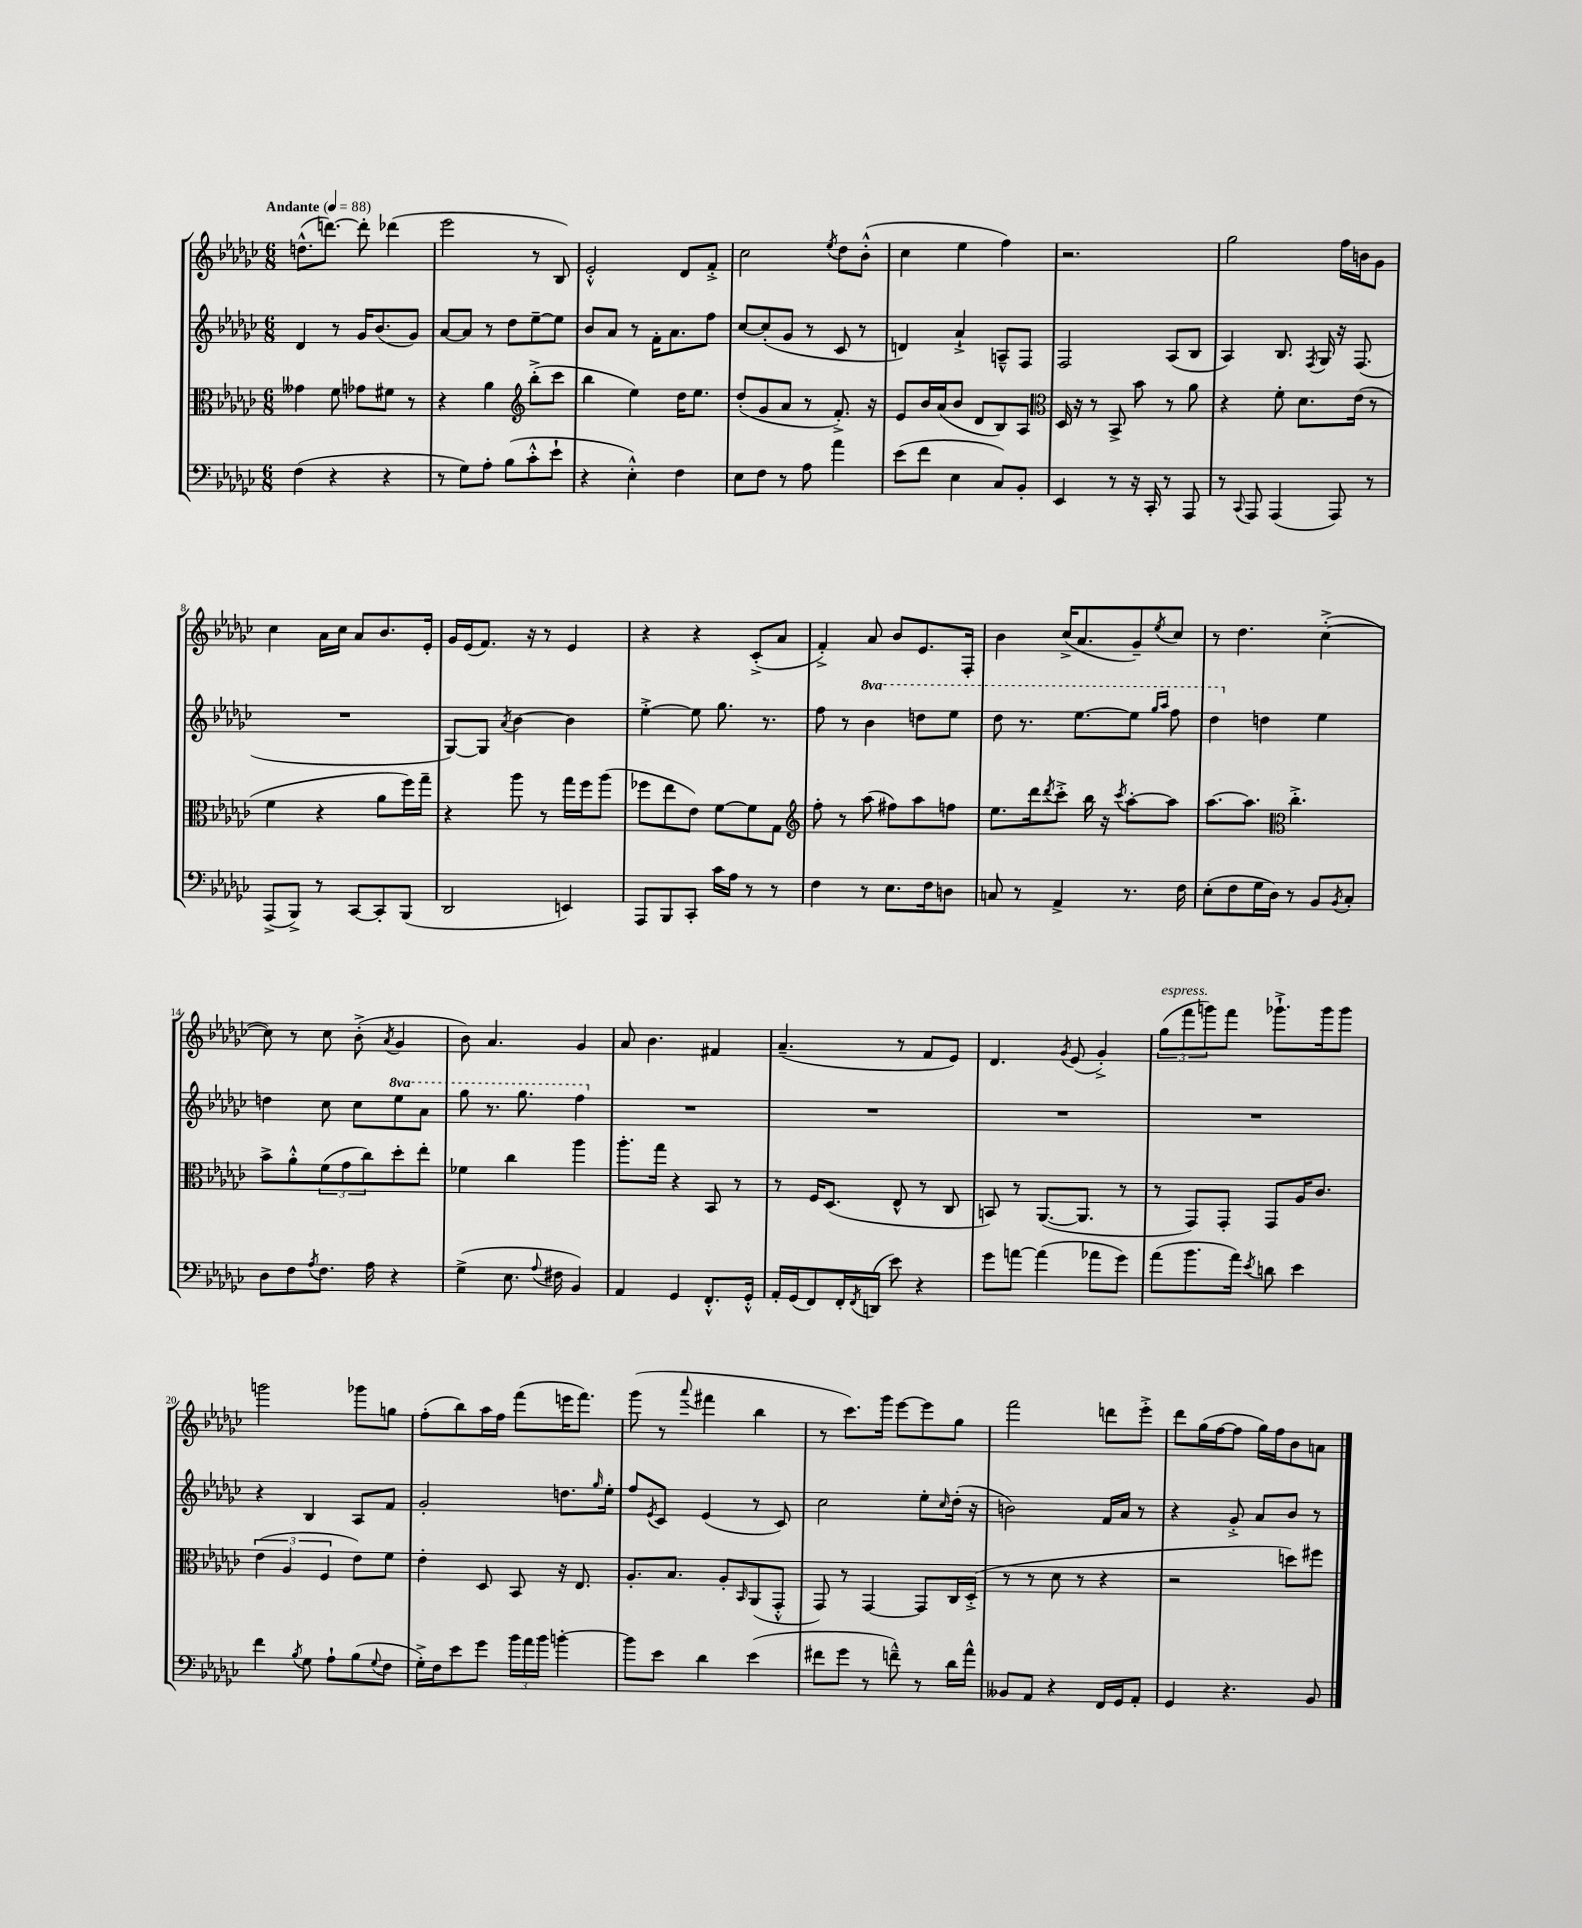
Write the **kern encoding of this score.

**kern	**kern	**kern	**kern
*part4	*part3	*part2	*part1
*staff4	*staff3	*staff2	*staff1
*clefF4	*clefC3	*clefG2	*clefG2
*k[b-e-a-d-g-c-]	*k[b-e-a-d-g-c-]	*k[b-e-a-d-g-c-]	*k[b-e-a-d-g-c-]
*M6/8	*M6/8	*M6/8	*M6/8
*MM88	*MM88	*MM88	*MM88
=1	=1	=1	=1
!	!	!	!LO:TX:a:B:t=Andante
(4F\	4g--X\	4d-/	(8.ddn^^\L
.	.	.	[8.dddn\J)
4r	8f\	8r	.
.	8g-X\L	16g-/KL	8ddd'\]
.	.	(8.b-/	.
4r	8f#X\J	.	(4ddd-X\
.	8r	8g-/J)	.
=2	=2	=2	=2
8r	4r	[8a-/L	2eee-\
8G-\L)	.	8a-/J]	.
8A-'\J	4a-\	8r	.
(8B-\L	.	8dd-\L	.
*	*clefG2	*	*
8c-'^^\	(8bb-'^\L	[8ee-~\	8r
8e-`\J	8ccc-\J	8ee-\J]	8B-/)
=3	=3	=3	=3
4r	4bb-\	8b-/L	2e-'^^/
.	.	8a-/J	.
4E-'^^\)	4ee-\)	8r	.
.	.	16f'\KL	.
.	.	8.a-\	.
4F\	16dd-\KL	.	8d-/L
.	8.ee-\J	.	.
.	.	8ff\J	8f'^/J
=4	=4	=4	=4
8E-\L	(8dd-'/L	[8cc-/L	2cc-\
8F\J	8g-/	(8cc-'/]	.
8r	8a-/J	8g-/J	.
8A-\	8r	8r	.
.	.	.	8qee-/
4a-\	8.f'^/)	8c-/	8dd-\L
.	.	8r	(8b-'^^\J
.	16r	.	.
=5	=5	=5	=5
(8e-\L	8e-/L	4dn/)	4cc-\
8f\J	16b-/L	.	.
.	(16a-/J	.	.
4E-\	8b-/J	4a-`^/	4ee-\
.	8d-/L	.	.
8C-/L)	8B-/)	8An~^^/L	4ff\)
8BB-'/J	8A-/J	8F/J	.
=6	=6	=6	=6
*	*clefC3	*	*
4EE-/	16D-/	2F/	2.r
.	16r	.	.
.	8r	.	.
8r	8BB-^/	.	.
16r	8b-\	.	.
16CC-'/	.	.	.
8r	8r	(8A-/L	.
8AAA-/	8a-\	8B-/J	.
=7	=7	=7	=7
8r	4r	4A-/)	2gg-\
8qqCC-/	.	.	.
8AAA-/	.	.	.
(4AAA-/	8f'\	8.B-/	.
.	8.d-\L	.	.
.	.	8qF/	.
.	.	16G-/	.
8AAA-/)	.	16r	16ff\LL
.	(16e-\Jk	(8.F/	16bn\J
8r	8r	.	8g-\J
!!LO:LB:g=z
=8	=8	=8	=8
(8AAA-^/L	4f\	2.r	4cc-\
8BBB-^/J)	.	.	.
8r	4r	.	16a-\LL
.	.	.	16cc-\JJ
[8CC-/L	.	.	8a-/L
8CC-'/]	8a-\L	.	8.b-/
(8BBB-/J	16ff\L)	.	.
.	16gg-~\JJ	.	16e-'/Jk
=9	=9	=9	=9
2DD-/	4r	[8G-/L)	16g-/LL
.	.	.	(16e-/J
.	.	8G-/J]	8.f/J)
.	.	8qa-/	.
.	8aa-\	[4b-\	.
.	.	.	16r
.	8r	.	8r
4EEn/)	16gg-\LL	4b-\]	4e-/
.	16ff\J	.	.
.	(8aa-\J	.	.
=10	=10	=10	=10
8AAA-/L	8ff-X\L	[4ee-'^\	4r
8BBB-/	8ee-\	.	.
8CC-'/J	8e-\J)	8ee-\]	4r
16c-\LL	[8f\L	8.gg-\	.
16A-\JJ	.	.	.
8r	8f\]	.	(8c-'^/L
.	.	8.r	.
8r	8G-\J	.	8a-/J
=11	=11	=11	=11
*	*clefG2	*	*
4F\	8ff'\	8ff\	4f'^/)
.	8r	8r	.
*	*	*8va	*
8r	(8aa-\	4bb-\	8a-/
8.E-\L	8ff#X\L)	.	8b-/L
.	8aa-\	8dddn\L	8.e-/
16F\k	.	.	.
8Dn\J	8ffn\J	8eee-\J	.
.	.	.	16F'/Jk
=12	=12	=12	=12
8Cn/	8.ee-\L	8ddd-\	4b-\
8r	.	8.r	.
.	16ddd-\k	.	.
.	8qddd-/	.	.
4AA-^/	8ccc-'^\J	.	(16cc-^/KL
.	.	[8.eee-\L	8.a-/
.	16bb-\	.	.
.	16r	.	.
.	8qccc-/	.	.
8.r	[8aa-'\L	8eee-\J]	8g-~/)
.	.	16qqggg-/LL	.
.	.	16qqaaa-/JJ	8qee-/
.	8aa-\J]	8fff\	8cc-/J
16F\	.	.	.
=13	=13	=13	=13
(8E-'\L	[8.aa-\L	4ddd-\	8r
8F\	.	.	4.dd-\
.	8.aa-\J]	.	.
*	*	*X8va	*
16G-\L	.	4ddn\	.
16D-\JJ)	.	.	.
*	*clefC3	*	*
8r	4.cc-'^\	.	.
8BB-/L	.	4ee-\	([4cc-'^\
8qBB-/	.	.	.
8C-'/J	.	.	.
!!LO:LB:g=z
=14	=14	=14	=14
8D-\L	8b-^\L	4ddn\	8cc-\])
8F\	8a-'^^\	.	8r
8qA-/	.	.	.
8.F\J	(12f\	8cc-\	8cc-\
.	12g-\	.	.
.	.	8cc-\L	(8b-'^\
.	12cc-\)	.	.
16A-\	.	.	.
.	.	.	8qa-/
*	*	*8va	*
4r	8dd-'\	8eee-\	4g-/
.	8ee-'\J	8aa-\J	.
=15	=15	=15	=15
(4G-^\	4f-X\	8ggg-\	8b-\)
.	.	8.r	4.a-/
8.E-\	4cc-\	.	.
.	.	8.ggg-\	.
8qqA-/	.	.	.
16F#X\	.	.	.
4BB-/)	4aa-\	4fff\	4g-/
=16	=16	=16	=16
*	*	*X8va	*
4AA-/	8.aa-'\L	2.r	8a-/
.	.	.	4.b-\
.	16gg-\Jk	.	.
4GG-/	4r	.	.
8.FF'^^/L	8BB-/	.	4f#X/
.	8r	.	.
16GG-'^^/Jk	.	.	.
=17	=17	=17	=17
16AA-'/LL	8r	2.r	(4.a-~/
(16GG-/J	.	.	.
8FF/)	16F/KL	.	.
.	(8.D-/J	.	.
16FF'/L	.	.	.
8qFF/	.	.	.
(16DDn/JJ	.	.	.
8e-\)	8E-^^/	.	8r
4r	8r	.	8f/L
.	8C-/	.	8e-/J)
=18	=18	=18	=18
8g-\L	8BBn/)	2.r	4.d-/
[8an\J	8r	.	.
(4a\]	([8.AA-/L	.	.
.	.	.	8qg-/
.	.	.	(8e-/
.	8.AA-/J]	.	.
8a-X\L	.	.	4g-'^/)
8g-\J)	8r	.	.
=19	=19	=19	=19
!	!	!	!LO:TX:a:i:t=espress.
(8a-\L	8r	2.r	(12gg-\L
.	.	.	12fff\
8.b-\	8GG-/L)	.	.
.	.	.	12gggn\)
.	8GG-'/J	.	8fff\J
16a-\Jk)	.	.	.
8qe-/	.	.	.
8dn\	8GG-/L	.	8.ggg-X`^\L
4e-\	16A-/K	.	.
.	8.c-/J	.	16ggg-\k
.	.	.	8ggg-\J
!!LO:LB:g=z
=20	=20	=20	=20
4f\	(6e-\	4r	2gggn\
.	6A-/	.	.
8qB-/	.	.	.
8G-\	.	4B-/	.
.	6F/	.	.
8A-`\L	.	.	.
(8B-\	8e-\L)	8A-/L	8ggg-X\L
8qqG-/	.	.	.
8F\J	8f\J	8f/J	8ggn\J
=21	=21	=21	=21
16G-'^\LL)	4e-'\	2g-'/	(8ff'\L
16F\J	.	.	.
8e-\	.	.	8bb-\)
8g-\J	8D-/	.	16aa-\L
.	.	.	16ff\JJ
24b-\LL	8BB-/	.	(8fff\L
24a-\	.	.	.
24b-\JJ	.	.	.
[4bn'\	16r	8.ddn\L	16eeen\K
.	8.E-/	.	8.fff\J)
.	.	16qqgg-/	.
.	.	16ee-'\Jk	.
=22	=22	=22	=22
8b\L]	8.A-'/L	8ff/L	(8ggg-\
.	.	8qe-/	.
8e-\J	.	8c-/J	8r
.	8.B-/J	.	.
.	.	.	8qqaaa-/
4d-\	.	(4e-/	4fff#X\
.	8A-'/L	.	.
.	16qqBB-/	.	.
(4e-\	(8AA-/	8r	4bb-\
.	8GG-'^^/J	8c-/)	.
=23	=23	=23	=23
8f#X\L	8GG-/)	2cc-\	8r
8g-\J	8r	.	8.ccc-\L)
8r	[4GG-/	.	.
.	.	.	16ggg-\Jk
8fn~^^\)	.	.	[8eee-\L
8r	8GG-/L]	8ee-'\L	8eee-\]
.	.	16qqcc-/	.
16d-\LL	16C-/L	(16dd-'\Jk	8gg-\J
16a-^^\JJ	(16D-'^/JJ	16r	.
=24	=24	=24	=24
8BB--X/L	8r	2bn\)	2fff\
8AA-/J	8r	.	.
4r	8d-\	.	.
.	8r	.	.
16FF/LL	4r	16f/LL	8dddn\L
16GG-/J	.	16a-/JJ	.
8AA-'/J	.	8r	8eee-'^\J
=25	=25	=25	=25
4GG-/	2r	4r	8ddd-\L
.	.	.	(16gg-\L
.	.	.	[16ff\J
4.r	.	8g-'^/	8ff\J]
.	.	8a-/L	16gg-\LL)
.	.	.	16ff\J
.	8ddn\L)	8b-/J	8b-\
8BB-/	8ff#X\J	8r	8an\J
==	==	==	==
*-	*-	*-	*-
